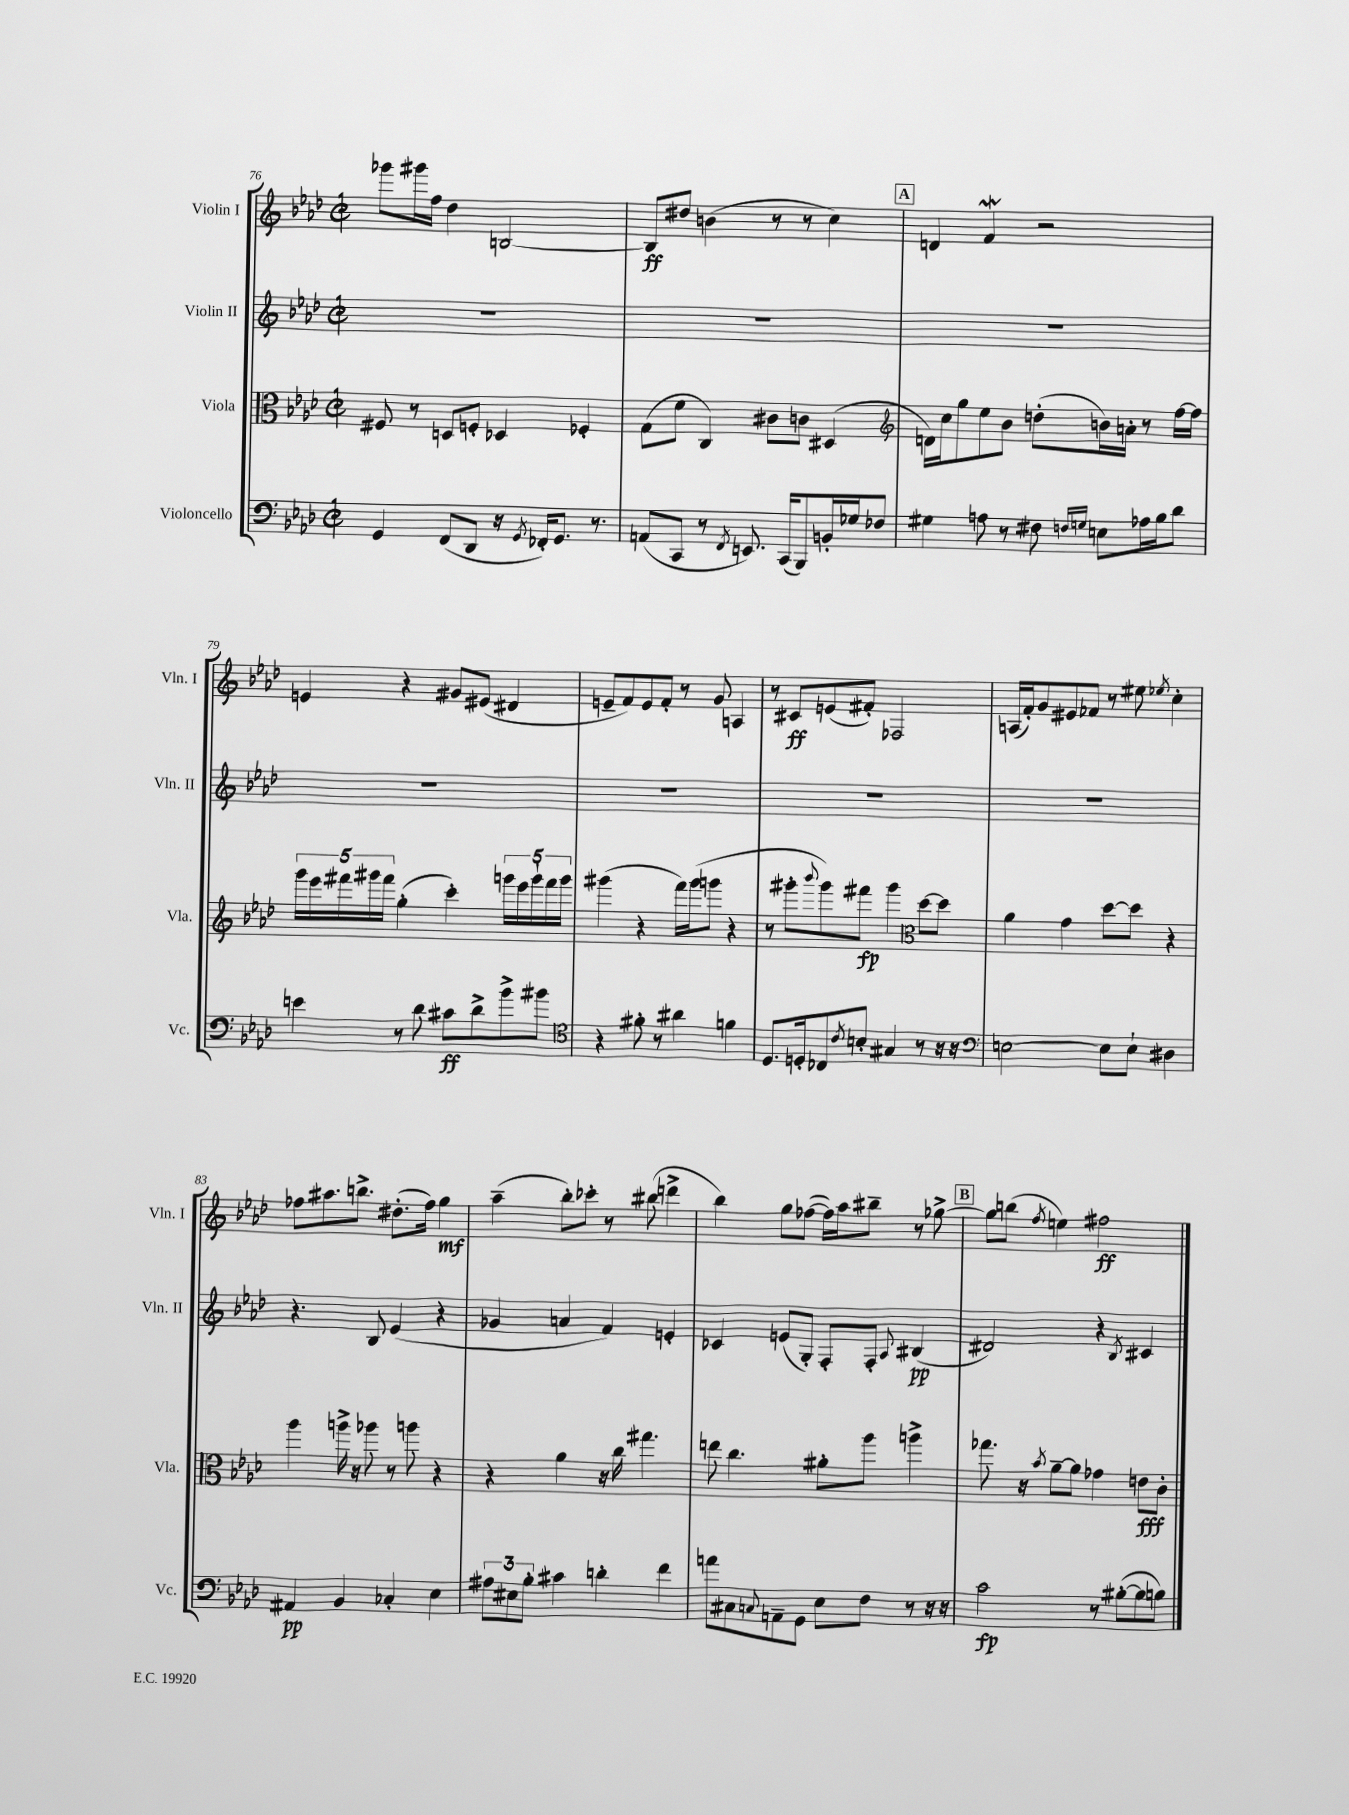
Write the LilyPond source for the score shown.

<<
\new StaffGroup <<
\new Staff = "s0" \with { instrumentName = "Violin I" shortInstrumentName = "Vln. I" } {
    \clef treble \key aes \major \defaultTimeSignature \time 2/2
    ges'''8 gis'''16 f''16 des''4 b2~ |
    b8\ff dis''8 b'4( r8 r8 c''4) |
    \mark \markup { \box "A" } d'4 f'4\mordent r2 |
    e'4 r4 gis'8 eis'8( dis'4 |
    e'8-- f'8) e'8 f'8-. r8 g'8 a4 |
    r8 cis'8\ff e'8( fis'8-.) fes2 |
    a16( f'16-.) g'8 eis'8 fes'8 r8 eis''8 \acciaccatura { ees''8 } c''4-. |
    fes''8 ais''8. b''8.-> dis''8.-.( fes''16) g''4\mf |
    aes''4--( bes''8-.) ces'''8-. r8 bis''8( d'''4-> |
    bes''4) g''8 fes''8~( fes''16) aes''16 bis''8-- r8 ges''8~-> |
    \mark \markup { \box "B" } ges''8 b''8( \acciaccatura { f''8 } e''4) fis''2\ff \bar "|." |
}
\new Staff = "s1" \with { instrumentName = "Violin II" shortInstrumentName = "Vln. II" } {
    \clef treble \key aes \major \defaultTimeSignature \time 2/2
    R1 |
    R1 |
    \mark \markup { \box "A" } R1 |
    R1 |
    R1 |
    R1 |
    R1 |
    r4. bes8 ees'4( r4 |
    ges'4 a'4 f'4) e'4-. |
    ces'4 e'8( g8-.) f8-. f8-. \appoggiatura { aes8 } bis4\pp( |
    \mark \markup { \box "B" } dis'2) r4 \acciaccatura { bes8 } cis'4 \bar "|." |
}
\new Staff = "s2" \with { instrumentName = "Viola" shortInstrumentName = "Vla." } {
    \clef alto \key aes \major \defaultTimeSignature \time 2/2
    fis8 r8 d8 f8-. des4 fes4-. |
    g8( f'8 c4) cis'8 c'8 dis4( |
    \mark \markup { \box "A" } \clef treble d'16) c''16 g''8 ees''8 bes'8 d''8-.( b'16) a'16-. r8 f''16~ f''16 |
    \tuplet 5/4 { g'''16 ees'''16 fis'''16 gis'''16 fis'''16 } g''4-.( c'''4-.) \tuplet 5/4 { g'''16 ees'''16 g'''16-! fis'''16 g'''16 } |
    gis'''4( r4 f'''16) gis'''16( g'''8 r4 |
    r8 gis'''8-. \appoggiatura { bes'''8 } gis'''8) fis'''8\fp gis'''4 \clef alto des''8~ des''8 |
    aes'4 g'4 des''8~ des''8 r4 |
    aes''4 a''16-> r16 aes''8 r8 a''8 r4 |
    r4 aes'4 r16 c''16 gis''4. |
    e''8 c''4. ais'8-. aes''8 a''4-> |
    \mark \markup { \box "B" } ges''8. r16 \acciaccatura { bes'8 } aes'8~-- aes'8 ges'4 e'8\fff c'8-. \bar "|." |
}
\new Staff = "s3" \with { instrumentName = "Violoncello" shortInstrumentName = "Vc." } {
    \clef bass \key aes \major \defaultTimeSignature \time 2/2
    g,4 f,8( des,8 r16 \acciaccatura { g,8 } fes,16-.) g,8. r8. |
    a,8( c,8 r8 \acciaccatura { f,8 } e,8.) c,16( bes,,8) b,16-. ges16 fes8 |
    \mark \markup { \box "A" } gis4 a8 r8 fis8 \grace { f16 g16 } e8 aes16 bes16 des'8 |
    e'4 r8 des'8 cis'8\ff des'8-> bes'8-> bis'8 |
    \clef tenor r4 fis'8-. r8 ais'4 f'4 |
    des8. d16-. ces8 \acciaccatura { c'8 } b8-. gis4 r8 r16 r16 |
    \clef bass e2~ e8 e8-! dis4 |
    ais,4\pp bes,4 ces4-. ees4 |
    \tuplet 3/2 { ais8 eis8 bes8-. } cis'4 d'4-. f'4 |
    a'8 cis8 \appoggiatura { c8 } a,8-- g,8 ees8 f8 r8 r16 r16 |
    \mark \markup { \box "B" } c'2\fp r8 bis8~-.( bis8 b8) \bar "|." |
}
>>
>>
\layout { \context { \Score currentBarNumber = #76 } }
